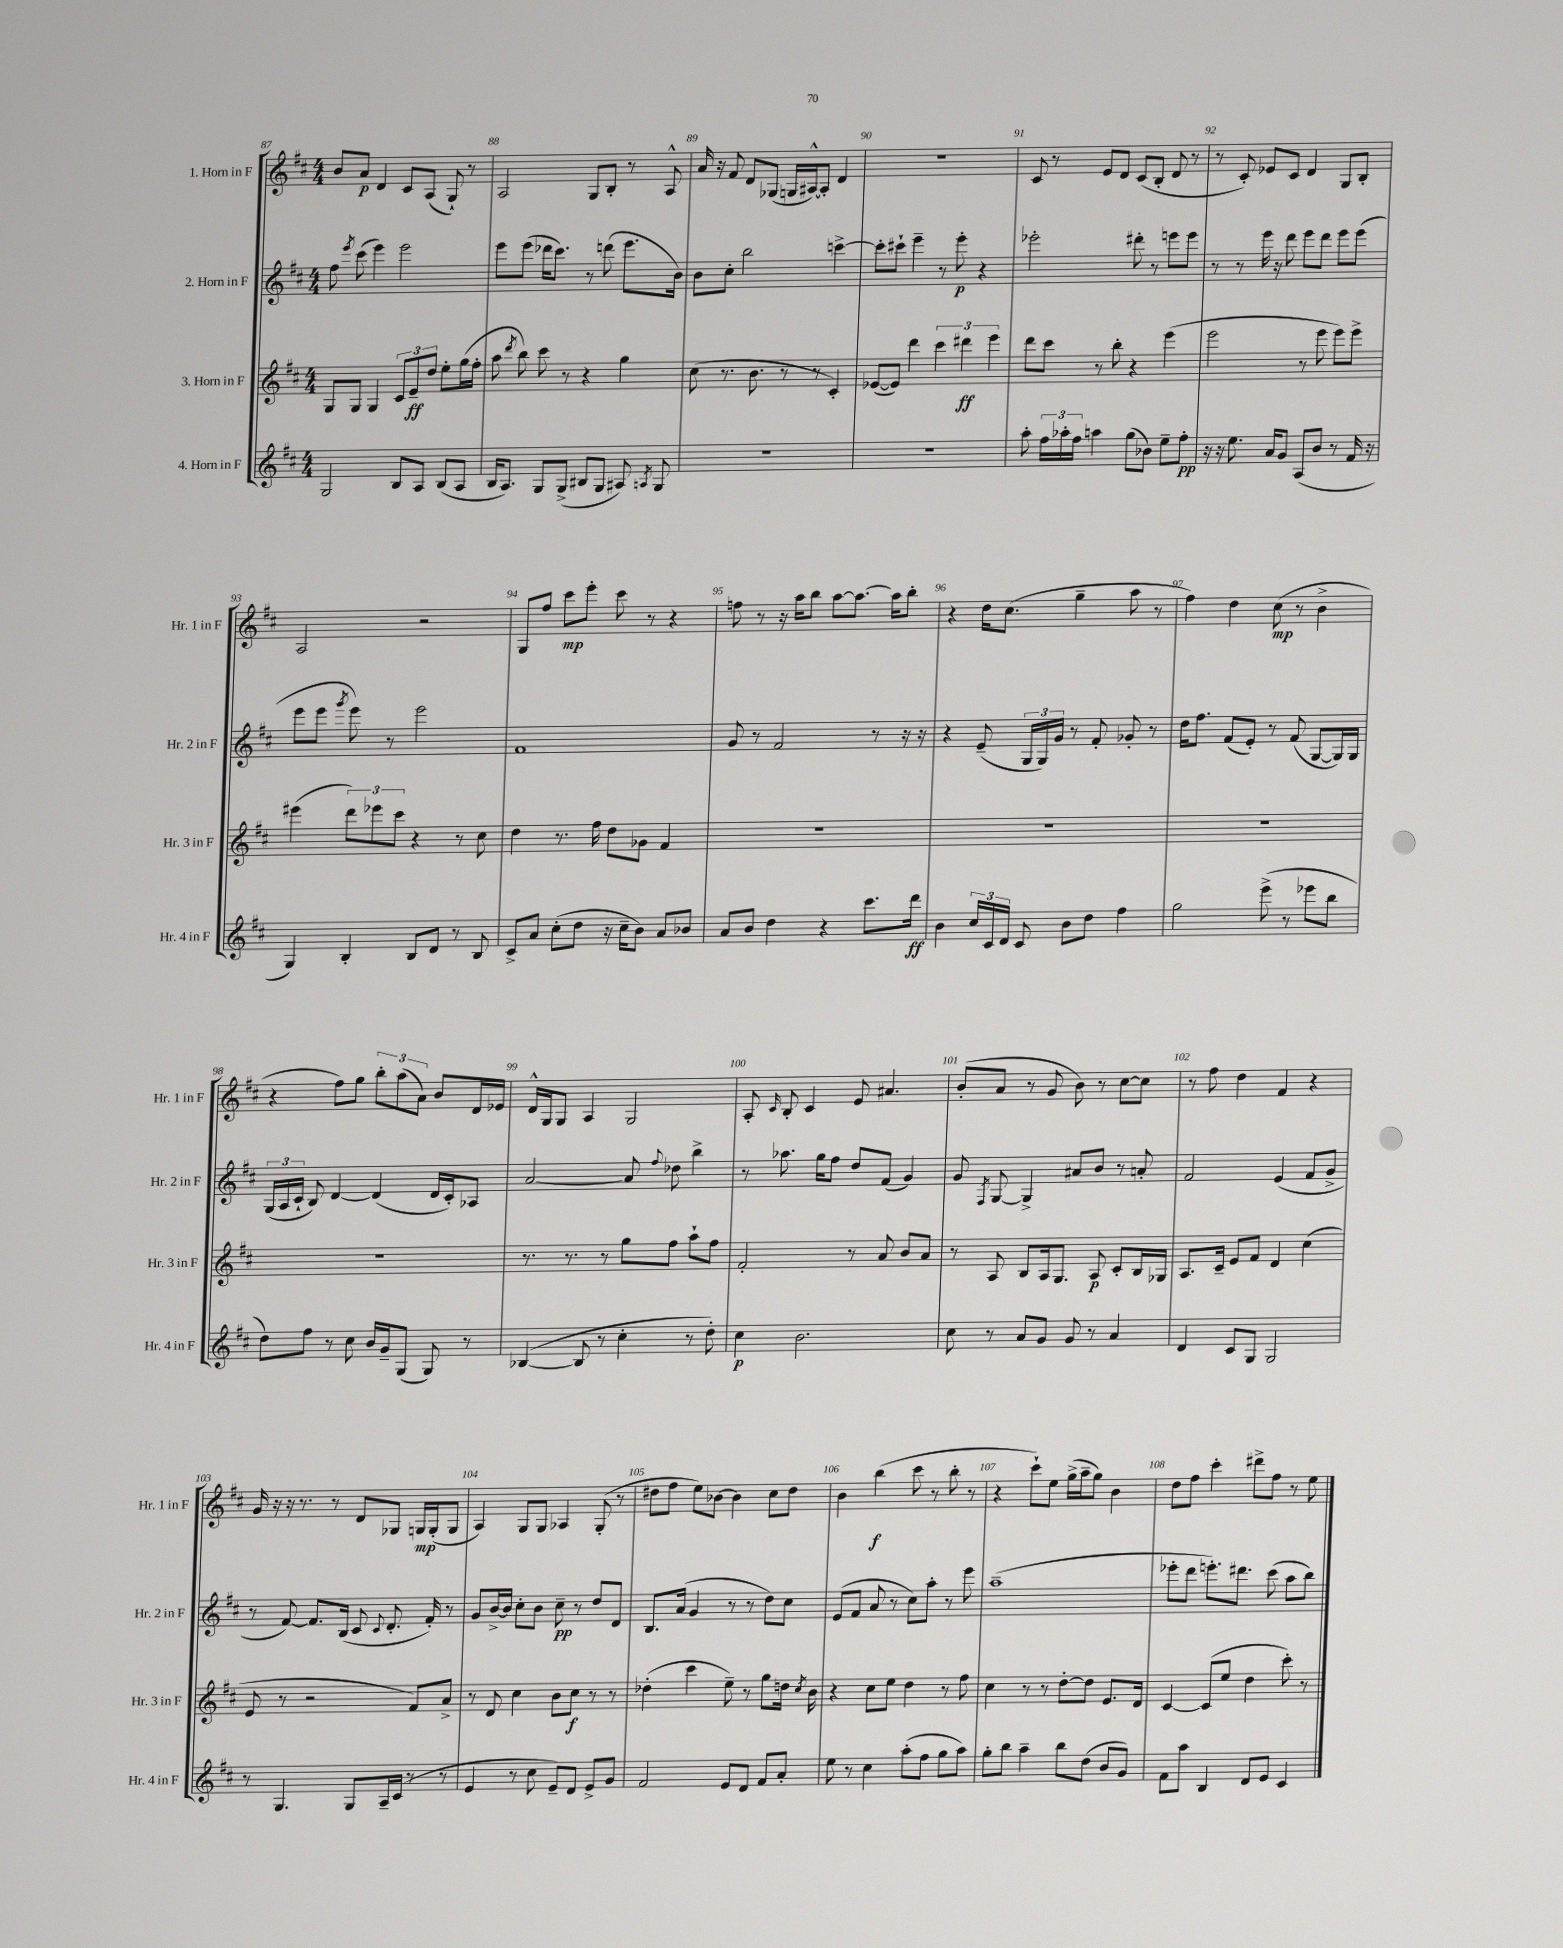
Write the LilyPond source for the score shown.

<<
\new StaffGroup <<
\new Staff = "s0" \with { instrumentName = "1. Horn in F" shortInstrumentName = "Hr. 1 in F" } {
    \clef treble \key d \major \numericTimeSignature \time 4/4
    \autoBeamOff b'8[ a'8]\p d'4 cis'8[ a8]( g8-!) r8 |
    a2 g8[ b8]-. r8 a8-^ |
    a'16 r16 fis'8 d'8[ ges8]( g16[ ais16~-^) ais8]-. d'4 |
    R1 |
    cis'8 r8 e'8[ d'8] cis'8[( b8]-. d'8 r8 |
    r8 cis'8-.) ees'8[ cis'8] d'4 g8[ b8]-. |
    a2 r2 |
    g8[ fis''8] cis'''8[\mp e'''8]-. cis'''8 r8 r4 |
    f''8 r8 r16 a''16[ b''8] a''8[~ a''8.]~ a''16[ b''8]-. |
    r4 d''16[ cis''8.]( g''4-- a''8 r8 |
    fis''4) d''4 cis''8\mp( r8 b'4-> |
    r4 fis''8[) g''8] \tuplet 3/2 { b''8[-. a''8( a'8]) } b'8[ d'16 ees'16] |
    d'16[-^ g16 g8] a4 g2 |
    a8-. \grace { cis'16 } b8-. cis'4 e'8 ais'4. |
    b'8[-.( a'8] r8 g'8 b'8) r8 cis''8[~ cis''8] |
    r8 fis''8 d''4 fis'4 r4 |
    g'16 r16 r16 r8. r8 d'8[ ges8] g16[\mp g16-.( g8] |
    a4) g8[ g8] aes4 g8-.( r8 |
    dis''8[ fis''8] e''8[) bes'8]~ bes'4 cis''8[ dis''8] |
    b'4 b''4\f( cis'''8 r8 b''8-. r8 |
    r4 cis'''8[-!) e''8] g''16[->( a''16-- g''8]) b'4 |
    d''8[ fis''8] cis'''4-. dis'''8[-> fis''8] r8 e''8 \bar "|." |
}
\new Staff = "s1" \with { instrumentName = "2. Horn in F" shortInstrumentName = "Hr. 2 in F" } {
    \clef treble \key d \major \numericTimeSignature \time 4/4
    \autoBeamOff fis''8 \acciaccatura { e'''8 } cis'''8( e'''4) e'''2 |
    e'''8[ e'''8]( des'''16[ cis'''8.]) r8 d'''8( e'''8.[ b'16]) |
    b'8[ cis''8]-. b''2 c'''4~-> |
    c'''8[-. cis'''8]-! e'''4-- r8 e'''8-.\p r4 |
    ees'''2-. dis'''8-. r8 e'''8[ e'''8] |
    r8 r8 e'''16 r16 d'''8 e'''8[ d'''8] e'''8[ e'''8]( |
    e'''8[ e'''8] \acciaccatura { g'''8 } e'''8) r8 e'''2 |
    fis'1 |
    g'8 r8 fis'2 r8 r16 r16 |
    r4 e'8--( \tuplet 3/2 { g16[ g16) g'16] } r8 fis'8-. ges'8-. r8 |
    d''16[ fis''8.] fis'8[( e'8]-.) r8 fis'8( g8[~ g16) g16] |
    \tuplet 3/2 { g16[( a16 cis'16]-! } b8) d'4~ d'4( d'16[ cis'16-.) aes8] |
    a'2~ a'8 \appoggiatura { fis''8 } des''8 b''4-> |
    r8 aes''8. g''16[ fis''8] d''8[ fis'8]( g'4) |
    g'8 \acciaccatura { fis8 } g8~ g4-> ais'8[ b'8] r8 a'8-. |
    fis'2 e'4( fis'8[ g'8]-> |
    r8 fis'8~) fis'8.[ b16]( cis'8 \appoggiatura { cis'8 } d'8.-. fis'16-.) r8 |
    g'8[ b'16~-> b'16] cis''8[-. b'8] cis''8--\pp r8 d''8[ d'8] |
    b8.[ a'16]( g'4 r8 r8 d''8[) cis''8] |
    e'8[( fis'8] a'8 r8 cis''8[) a''8]-. r8 e'''8 |
    a''1--( |
    ees'''8[-. d'''8] e'''8.[-.) dis'''8.] cis'''8( a''8[ b''8]) \bar "|." |
}
\new Staff = "s2" \with { instrumentName = "3. Horn in F" shortInstrumentName = "Hr. 3 in F" } {
    \clef treble \key d \major \numericTimeSignature \time 4/4
    \autoBeamOff g8[ g8] g4 \tuplet 3/2 { cis'8[ e'8--\ff d''8] } e''8[-. g''16( fis''16]-. |
    a''8 \acciaccatura { d'''8 } b''8) cis'''8 r8 r4 g''4 |
    cis''8( r8. b'8. r8 r8 cis'4-.) |
    ees'8[~( ees'8]) d'''4 \tuplet 3/2 { cis'''4 dis'''4\ff e'''4 } |
    d'''8[ cis'''8] r8 b''8-. r4 e'''4( |
    e'''2 r8 e'''8 e'''8[) e'''8]-> |
    eis'''4( \tuplet 3/2 { d'''8[) ees'''8 cis'''8] } r4 r8 cis''8 |
    d''4 r8. fis''16 d''8[ ges'8] fis'4 |
    R1 |
    R1 |
    R1 |
    R1 |
    r8. r8. r8 g''8[ fis''8] a''8[-! fis''8] |
    fis'2-. r8 a'8 b'8[ a'8] |
    r8 a8 b8[ a16 g8.] a8\p cis'8[-. b16 ges16] |
    a8.[ cis'16]-- e'8[ fis'8] d'4 cis''4( |
    e'8 r8 r2 fis'8[) a'8]-> |
    r8 d'8 cis''4 b'8[ cis''8]\f r8 r8 |
    des''4-.( cis'''4 e''8--) r8 g''8[ d''16] \acciaccatura { cis''8 } b'16 |
    r4 cis''8[ e''8] d''4 r8 fis''8 |
    cis''4 r8 r8 d''8[~-. d''8] e'8.[ d'16] |
    cis'4~ cis'8[( e''8] d''4 cis'''8-.) r8 \bar "|." |
}
\new Staff = "s3" \with { instrumentName = "4. Horn in F" shortInstrumentName = "Hr. 4 in F" } {
    \clef treble \key d \major \numericTimeSignature \time 4/4
    \autoBeamOff g2 b8[ a8] b8[( a8] |
    b16[ a8.]) g8[ g8]->( bis8[ g8] ais8) \acciaccatura { a8 } g8 |
    R1 |
    R1 |
    a''8-. \tuplet 3/2 { fis''16[ aes''16-. fis''16] } a''4 g''8[( bes'8]) e''8[-- fis''8]-.\pp |
    r16 r16 e''8. a'16[ g'8] a8[( b'8] r8 fis'16 r16 |
    g4) b4-. b8[ d'8] r8 b8 |
    cis'8[-> a'8] cis''8[-.( d''8] r16 cis''16[-- b'8]) a'8[ bes'8] |
    a'8[ b'8] d''4 r4 cis'''8.[ d'''16]\ff |
    b'4 \tuplet 3/2 { cis''16[ cis'16 d'16] } cis'8 b'8[ d''8] fis''4 |
    g''2 e'''8->( r8 ees'''8[ b''8] |
    d''8[) fis''8] r8 cis''8 b'16[ g'16-- g8]( g8) r8 |
    bes4~( bes8 r8 cis''4-. r8 d''8-.) |
    cis''4\p b'2. |
    cis''8 r8 a'8[ g'8] g'8 r8 a'4 |
    d'4 cis'8[ g8] g2 |
    r8 g4. g8[ a16-- cis'16]( r8 r8 |
    e'4 r8 cis''8 e'8[--) d'8] e'8[-> g'8] |
    fis'2 e'8[ d'8] fis'8[ a'8]-. |
    e''8 r8 cis''4 a''8[-.( fis''8] g''8[ a''8]) |
    g''8[-. b''8] a''4-- b''8[ d''8]( b'8[ g'8]) |
    fis'8[ a''8] b4 d'8[ e'8] cis'4 \bar "|." |
}
>>
>>
\layout { \context { \Score currentBarNumber = #87 \override BarNumber.break-visibility = ##(#f #t #t) barNumberVisibility = #all-bar-numbers-visible } }
